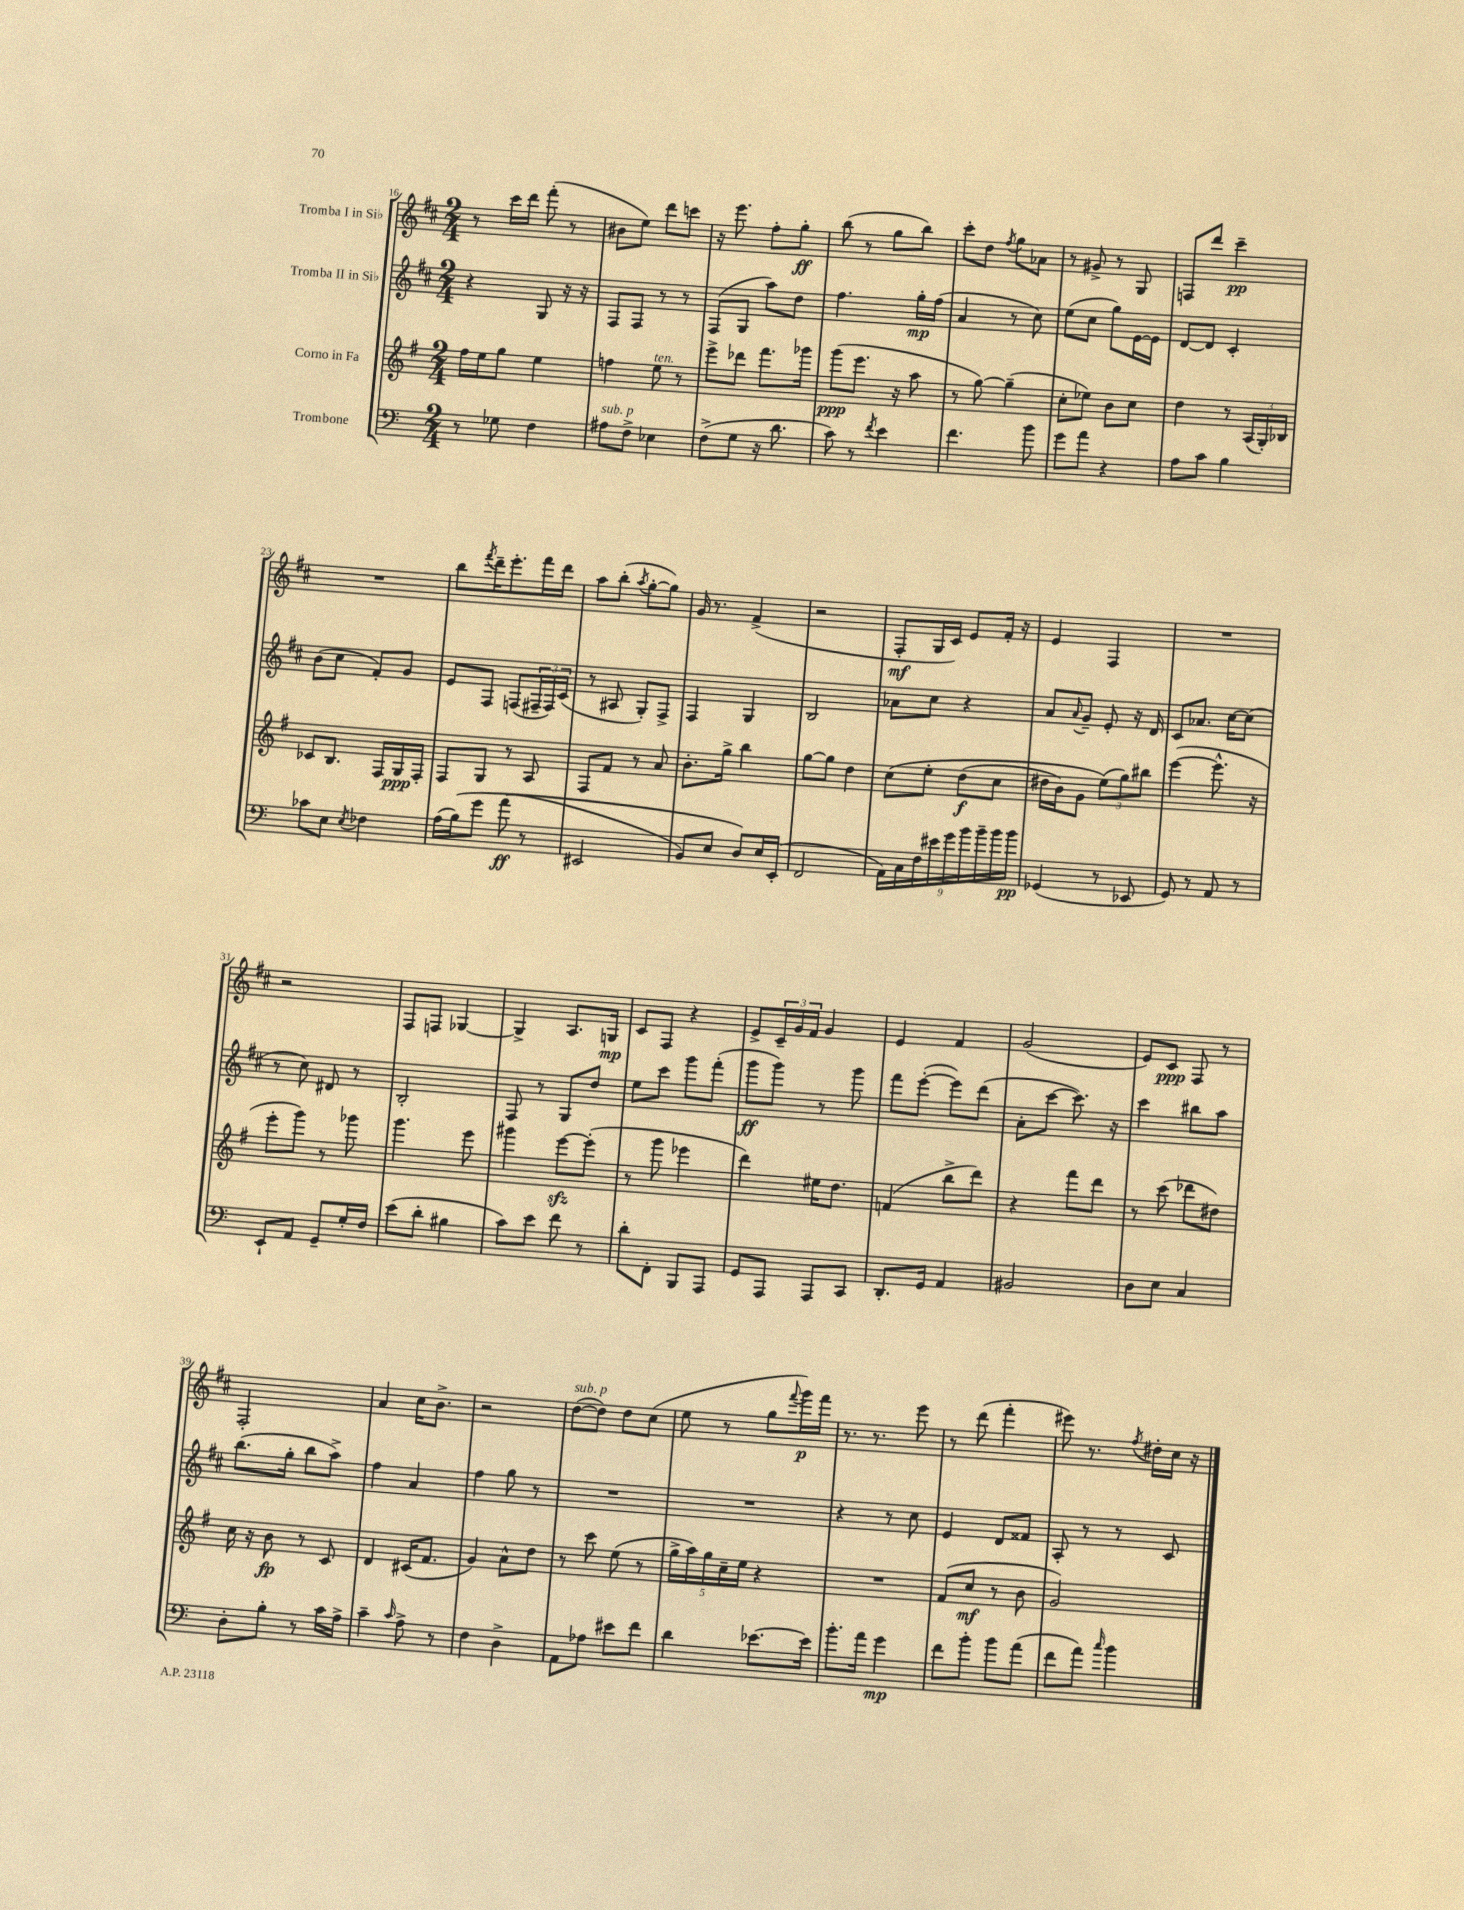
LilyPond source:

<<
\new StaffGroup <<
\new Staff = "s0" \with { instrumentName = "Tromba I in Sib" } {
    \clef treble \key d \major \numericTimeSignature \time 2/4
    r8 cis'''16 d'''16 fis'''8-.( r8 |
    bis'8 e''8) d'''8 c'''8 |
    r16 e'''8. fis''8-. g''8-.\ff |
    b''8( r8 g''8 b''8) |
    cis'''8-. d''8 \acciaccatura { fis''8 } g''8 aes'8 |
    r8 gis'8-> r8 g8 |
    f8 d'''8 cis'''4--\pp |
    R2 |
    b''8 \acciaccatura { fis'''8 } d'''16-- e'''8.-. fis'''16 d'''16 |
    a''8 b''8-.( \acciaccatura { a''8 } g''8~-. g''8) |
    g'16 r8. fis'4->( |
    r2 |
    fis8-.\mf g16 cis'16) e'8 fis'16-. r16 |
    e'4 fis4 |
    R2 |
    r2 |
    fis8 f8 ges4~ |
    ges4-> a8. g16\mp |
    cis'8 fis8 r4 |
    e'8-> \tuplet 3/2 { cis'16-- g'16 fis'16 } g'4 |
    e'4 fis'4 |
    g'2( |
    e'8) cis'8\ppp fis8 r8 |
    fis2-. |
    a'4 cis''16 b'8.-> |
    r2 |
    d''8~^\markup { \italic "sub. p" }( d''8) d''8 cis''8( |
    e''8 r8 g''8 \appoggiatura { fis'''8 } g'''16\p) fis'''16 |
    r8. r8. e'''8 |
    r8 d'''8( fis'''4-. |
    eis'''8) r8. \acciaccatura { fis''8 } dis''16-. cis''16 r16 \bar "|." |
}
\new Staff = "s1" \with { instrumentName = "Tromba II in Sib" } {
    \clef treble \key d \major \numericTimeSignature \time 2/4
    r4 g8 r16 r16 |
    fis8 fis8 r8 r8 |
    fis8( g8 a''8) d''8 |
    fis''4. g''16-.\mp fis''16( |
    a'4 r8 cis''8) |
    e''8( cis''8 g''8) e'16~ e'16 |
    d'8~ d'8 cis'4-. |
    b'8( cis''8 fis'8-.) g'8 |
    e'8 fis8 f8( \tuplet 3/2 { fis16-- fis16) cis'16( } |
    r8 ais8 g8-.) fis8-> |
    fis4 g4 |
    b2 |
    aes'8 cis''8 r4 |
    a'8 \appoggiatura { a'8 } g'8-- e'8-. r16 d'16 |
    cis'8 aes'8. cis''16~ cis''8( |
    r8 cis''8) dis'8 r8 |
    b2-. |
    fis8 r8 g8 d''8 |
    e''8 cis'''8 g'''8 fis'''8-.( |
    g'''8\ff g'''8) r8 g'''8 |
    fis'''8 e'''8~-.( e'''8) d'''8( |
    a'8-. cis'''8~ cis'''8.) r16 |
    cis'''4 bis''8 a''8 |
    b''8.( g''16-. b''8 a''8->) |
    fis''4 a'4 |
    fis''4 g''8 r8 |
    R2 |
    R2 |
    r4 r8 cis''8 |
    e'4 d'8 fisis'8 |
    a8-. r8 r8 cis'8 \bar "|." |
}
\new Staff = "s2" \with { instrumentName = "Corno in Fa" } {
    \clef treble \key g \major \numericTimeSignature \time 2/4
    fis''16 e''16 g''8 e''4 |
    f''4 e''8^\markup { \italic "ten." } r8 |
    e'''8-> des'''8 fis'''8. ges'''16 |
    g'''8\ppp( e'''8. r16 a''8 |
    r8 g''8~) g''4--( |
    c''8-. ees''8) b'8 c''8 |
    d''4 r8 \tuplet 3/2 { a16( g16-.) bes16 } |
    ces'8 b8. fis16 g16\ppp fis16-. |
    fis8 g8 r8 a8 |
    fis8 fis'8 r8 a'8 |
    b'8.-. g''16-> b''4 |
    g''8~ g''8 d''4 |
    c''8\( e''8-. d''8\f( c''8 |
    dis''16 b'16) g'8 \tuplet 3/2 { e''8(\) g''8) bis''8 } |
    e'''4~( e'''8.-^ r16 |
    e'''8-. g'''8) r8 ges'''8 |
    g'''4. e'''8 |
    gis'''4 e'''8~\sfz e'''8-.( |
    r8 g'''8 ees'''4 |
    d'''4) eis''16 d''8. |
    f'4( b''8-> d'''8) |
    r4 fis'''8 d'''8 |
    r8 c'''8( des'''8 dis''8) |
    c''16 r16 b'8\fp r8 c'8 |
    d'4 cis'16( fis'8. |
    g'4) a'8-^ d''8 |
    r8 c'''8 e''8( r8 |
    \tuplet 5/4 { g''16-> a''16) g''16 c''16-- e''16 } r4 |
    R2 |
    fis'8( c''8\mf r8 b'8 |
    g'2) \bar "|." |
}
\new Staff = "s3" \with { instrumentName = "Trombone" } {
    \clef bass \key c \major \numericTimeSignature \time 2/4
    r8 ges8 f4 |
    ais8^\markup { \italic "sub. p" } f8-> ees4 |
    f8->( g8 r16 d'8. |
    c'8) r8 \acciaccatura { f'8 } e'4 |
    f'4. b'8 |
    g'8 a'8 r4 |
    a8 c'8 b4 |
    ces'8 e8 \acciaccatura { e8 } fes4 |
    a16( b16)\( g'8 a'8\ff( r8 |
    eis,2 |
    b,8) e8 d8\) e16 e,16-.( |
    f,2 |
    \tuplet 9/8 { a,16) c16 f16 eis'16 g'16 b'16 b'16-- b'16 b'16\pp } |
    ges,4( r8 ees,8 |
    g,8) r8 a,8 r8 |
    e,8-! a,8 g,8-- g16-. f16 |
    e'8( d'8-. bis4 |
    c'8) e'8 f'8 r8 |
    d'8-. f,8-. b,,8 a,,8 |
    g,8 a,,8 a,,8 c,8 |
    d,8.-. g,16 a,4 |
    bis,2 |
    d8 e8 c4 |
    d8-. b8-. r8 c'16 a16-> |
    c'4-- \grace { c'16 } a8-> r8 |
    f4 d4-> |
    a,8 aes8 eis'8 f'8 |
    d'4 ees'8.~ ees'16 |
    b'8.-. a'16 g'4\mp |
    f'8 b'8-. b'8 a'8( |
    f'8 a'8) \grace { c''16 } b'4 \bar "|." |
}
>>
>>
\layout { \context { \Score currentBarNumber = #16 } }
